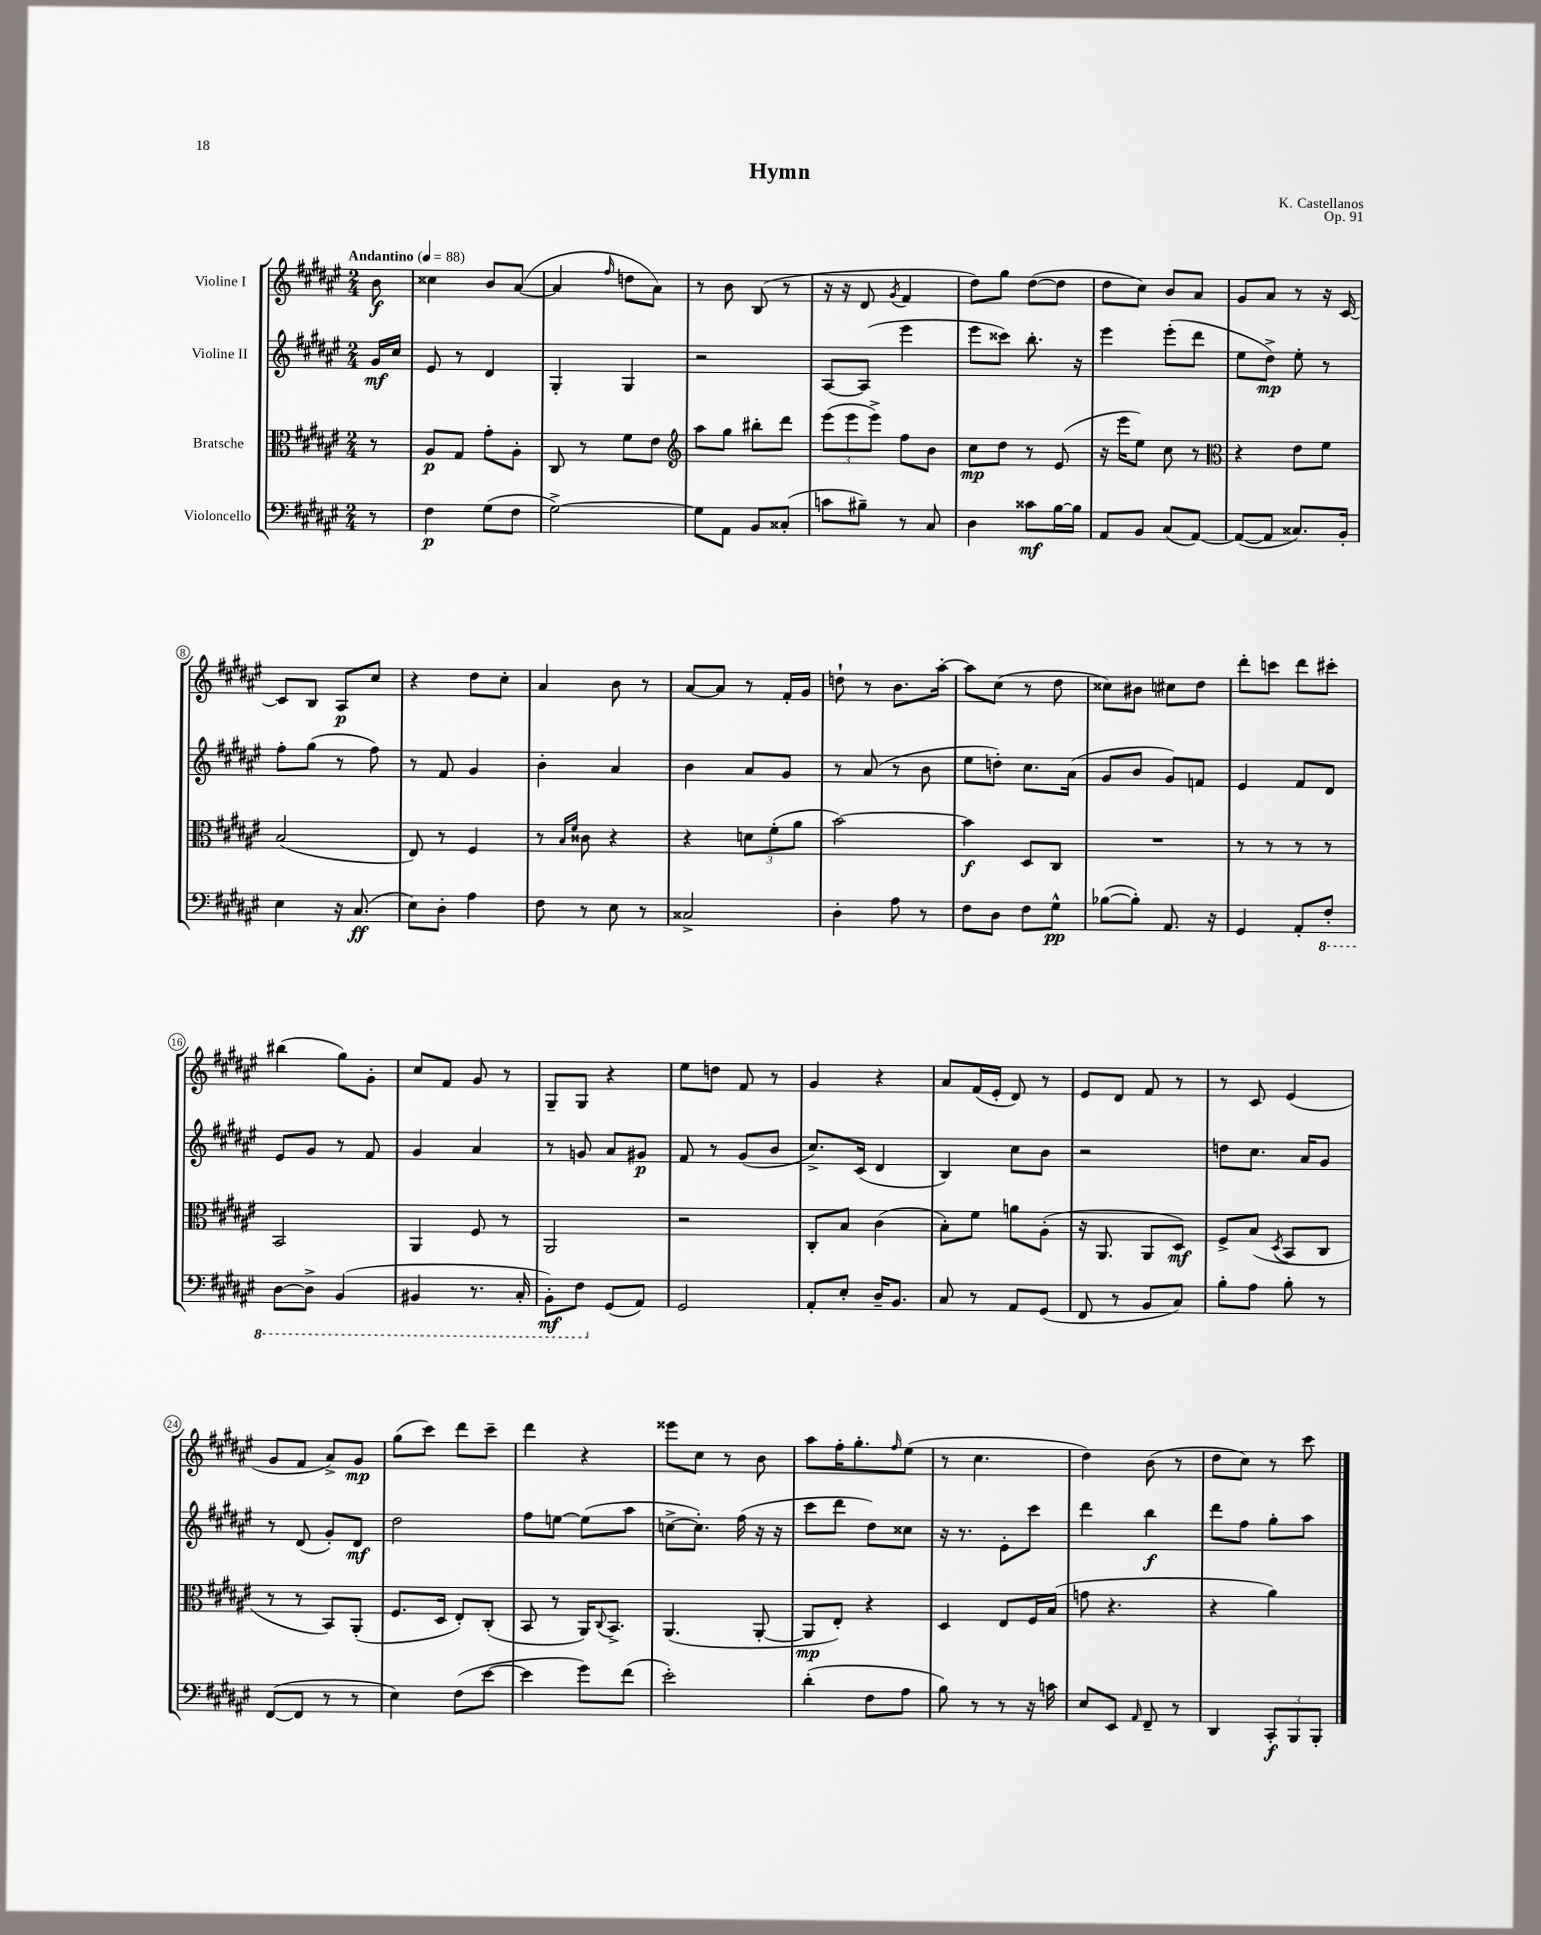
\header { title = "Hymn" composer = "K. Castellanos" opus = "Op. 91" }
<<
\new StaffGroup <<
\new Staff = "s0" \with { instrumentName = "Violine I" } {
    \clef treble \key fis \major \numericTimeSignature \time 2/4 \partial 8 \tempo "Andantino" 4 = 88
    b'8\f |
    cisis''4 b'8 ais'8~( |
    ais'4 \grace { fis''16 } d''8 ais'8) |
    r8 b'8 b8( r8 |
    r16 r16 dis'8 \acciaccatura { gis'8 } fis'4 |
    dis''8) gis''8 dis''8~( dis''8 |
    dis''8 cis''8) b'8 ais'8 |
    gis'8 ais'8 r8 r16 cis'16~ |
    cis'8 b8 ais8\p cis''8 |
    r4 dis''8 cis''8-. |
    ais'4 b'8 r8 |
    ais'8~ ais'8 r8 fis'16-. gis'16 |
    d''8-! r8 b'8. ais''16~-. |
    ais''8 cis''8( r8 dis''8 |
    cisis''8) bis'8 cis''8 dis''8 |
    dis'''8-. c'''8 dis'''8 cis'''8-. |
    bis''4( gis''8) gis'8-. |
    cis''8 fis'8 gis'8 r8 |
    gis8-- gis8 r4 |
    eis''8 d''8 fis'8 r8 |
    gis'4 r4 |
    ais'8 fis'16( eis'16-. dis'8) r8 |
    eis'8 dis'8 fis'8 r8 |
    r8 cis'8 eis'4( |
    gis'8 fis'8 ais'8->) gis'8\mp |
    gis''8( cis'''8) dis'''8 cis'''8-- |
    dis'''4 r4 |
    eisis'''8 cis''8 r8 b'8 |
    ais''8 fis''16-. gis''8.-. \grace { fis''16 } eis''8( |
    r8 cis''4. |
    dis''4) b'8( r8 |
    dis''8 cis''8) r8 cis'''8 \bar "|." |
}
\new Staff = "s1" \with { instrumentName = "Violine II" } {
    \clef treble \key fis \major \numericTimeSignature \time 2/4 \partial 8
    gis'16\mf cis''16 |
    eis'8 r8 dis'4 |
    gis4-. gis4 |
    r2 |
    ais8~ ais8( eis'''4 |
    eis'''8 cisis'''8) b''8.-. r16 |
    eis'''4 eis'''8-.( dis'''8 |
    eis''8 dis''8->\mp) eis''8-. r8 |
    fis''8-. gis''8( r8 fis''8) |
    r8 fis'8 gis'4 |
    b'4-. ais'4 |
    b'4 ais'8 gis'8 |
    r8 ais'8( r8 b'8 |
    eis''8 d''8-.) cis''8. ais'16( |
    gis'8 b'8 gis'8) f'8 |
    eis'4 fis'8 dis'8 |
    eis'8 gis'8 r8 fis'8 |
    gis'4 ais'4 |
    r8 g'8 ais'8 gis'8\p |
    fis'8 r8 gis'8( b'8 |
    cis''8.->) cis'16( dis'4 |
    b4) cis''8 b'8 |
    r2 |
    d''8 cis''8. ais'16 gis'8 |
    r8 dis'8( gis'8-.) dis'8\mf |
    dis''2 |
    fis''8 e''8~ e''8( ais''8 |
    c''8~-> c''8.-.) fis''16( r16 r16 |
    cis'''8 dis'''8 dis''8) cisis''8 |
    r16 r8. eis'8-. cis'''8 |
    dis'''4 b''4\f |
    dis'''8 fis''8 gis''8-. ais''8 \bar "|." |
}
\new Staff = "s2" \with { instrumentName = "Bratsche" } {
    \clef alto \key fis \major \numericTimeSignature \time 2/4 \partial 8
    r8 |
    ais8\p gis8 gis'8-. ais8-. |
    cis8 r8 fis'8 eis'8 |
    \clef treble ais''8 gis''8 bis''8-. dis'''8 |
    \tuplet 3/2 { eis'''8( eis'''8 eis'''8->) } fis''8 b'8 |
    cis''8\mp dis''8 r8 eis'8( |
    r16 eis'''16 eis''8) cis''8 r8 |
    \clef alto r4 eis'8 fis'8 |
    b2( |
    eis8) r8 fis4 |
    r8 \grace { b16 fis'16 } cisis'8 r4 |
    r4 \tuplet 3/2 { d'8 fis'8-.( ais'8 } |
    b'2~) |
    b'4\f dis8 cis8 |
    R2 |
    r8 r8 r8 r8 |
    b,2 |
    ais,4 fis8 r8 |
    ais,2 |
    r2 |
    cis8-. b8 cis'4( |
    b8-.) fis'8 a'8 ais8-.( |
    r16 ais,8. ais,8 dis8\mf) |
    fis8-> b8( \acciaccatura { dis8 } b,8 cis8 |
    r8 r8 b,8) ais,8-.( |
    fis8. dis16 eis8-.) cis8-.( |
    b,8 r8 ais,16) \appoggiatura { cis8 } b,8.-> |
    ais,4.( ais,8~-. |
    ais,8\mp eis8-.) r4 |
    dis4 eis8 fis16 b16( |
    g'8 r4. |
    r4 ais'4) \bar "|." |
}
\new Staff = "s3" \with { instrumentName = "Violoncello" } {
    \clef bass \key fis \major \numericTimeSignature \time 2/4 \partial 8
    r8 |
    fis4\p gis8( fis8 |
    gis2~->) |
    gis8 ais,8 b,8 cisis8-.( |
    c'8 bis8--) r8 cis8 |
    dis4 cisis'8\mf b16~ b16 |
    ais,8 b,8 cis8( ais,8~) |
    ais,8~( ais,8 cisis8.) b,16-. |
    eis4 r16 cis8.\ff( |
    eis8) dis8-. ais4 |
    fis8 r8 eis8 r8 |
    cisis2-> |
    dis4-. ais8 r8 |
    fis8 dis8 fis8 gis8-^\pp |
    bes8~( bes8-.) ais,8. r16 |
    gis,4 ais,8-. \ottava #-1 fis,8-. |
    dis,8~ dis,8-> b,,4( |
    bis,,4 r8. cis,16-. |
    b,,8-.\mf) fis,8 \ottava #0 gis,8( ais,8) |
    gis,2 |
    ais,8-. eis8-. dis16-- b,8. |
    cis8 r8 ais,8 gis,8( |
    fis,8 r8 b,8 cis8) |
    b8-. ais8 b8-. r8 |
    fis,8~( fis,8 r8 r8 |
    eis4) fis8( eis'8~ |
    eis'4 gis'8) fis'8( |
    eis'2-.) |
    dis'4-.( fis8 ais8 |
    b8) r8 r8 r16 c'16 |
    eis8 eis,8 \grace { ais,16 } fis,8-- r8 |
    dis,4 \tuplet 3/2 { cis,8-.\f b,,8 b,,8-. } \bar "|." |
}
>>
>>
\layout { \context { \Score \override BarNumber.stencil = #(make-stencil-circler 0.1 0.3 ly:text-interface::print) } }
